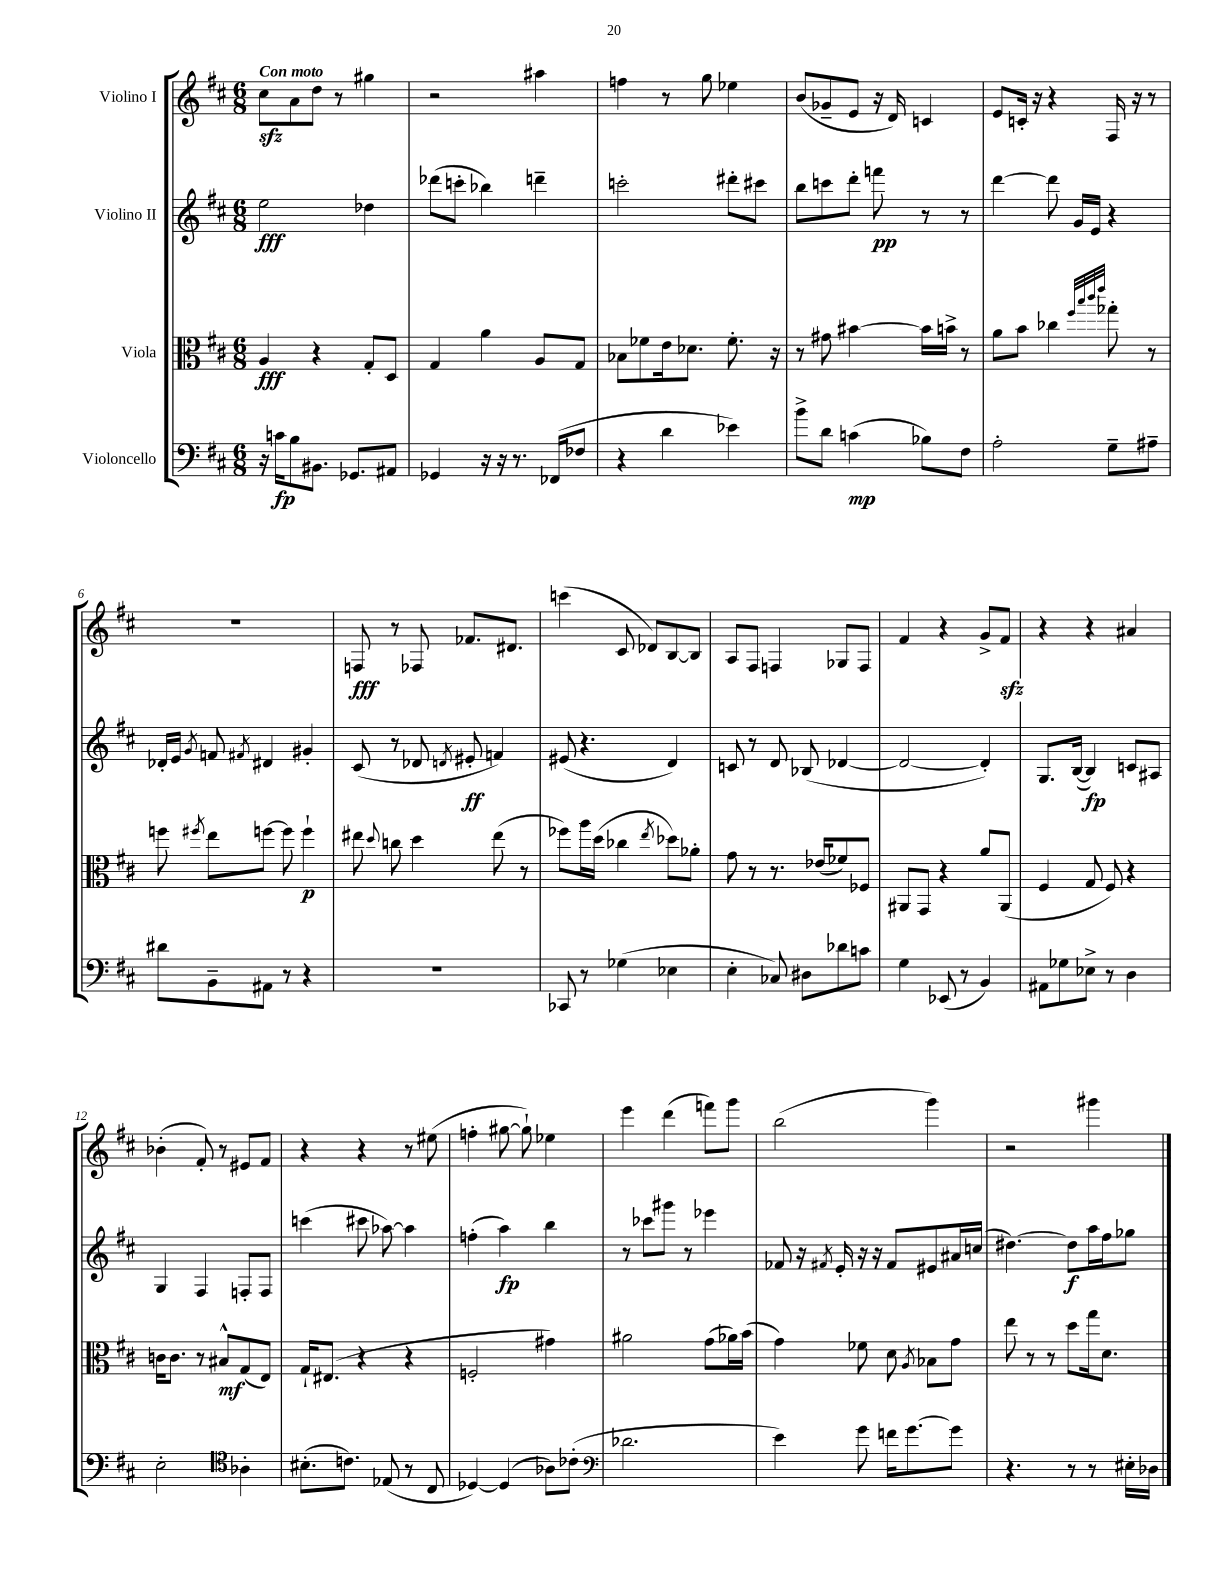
<<
\new StaffGroup <<
\new Staff = "s0" \with { instrumentName = "Violino I" } {
    \clef treble \key d \major \numericTimeSignature \time 6/8 \tempo "Con moto"
    \autoBeamOff cis''8[\sfz a'8 d''8] r8 gis''4 |
    r2 ais''4 |
    f''4 r8 g''8 ees''4 |
    b'8[( ges'8-- e'8] r16 d'16) c'4 |
    e'8[ c'16]-. r16 r4 fis16 r16 r8 |
    R2. |
    f8\fff r8 fes8 fes'8.[ dis'8.] |
    c'''4( cis'8 des'8[) b8~ b8] |
    a8[ fis8] f4 ges8[ f8] |
    fis'4 r4 g'8[-> fis'8]\sfz |
    r4 r4 ais'4 |
    bes'4-.( fis'8-.) r8 eis'8[ fis'8] |
    r4 r4 r8 eis''8( |
    f''4-. gis''8~ gis''8-!) ees''4 |
    e'''4 d'''4( f'''8[) g'''8] |
    b''2( g'''4) |
    r2 gis'''4 \bar "|." |
}
\new Staff = "s1" \with { instrumentName = "Violino II" } {
    \clef treble \key d \major \numericTimeSignature \time 6/8
    \autoBeamOff e''2\fff des''4 |
    des'''8[( c'''8]-. bes''4) d'''4-- |
    c'''2-. dis'''8[-. cis'''8] |
    b''8[ c'''8 d'''8]-. f'''8\pp r8 r8 |
    d'''4~ d'''8 g'16[ e'16] r4 |
    des'16[-. e'16] \acciaccatura { g'8 } f'8 \acciaccatura { fis'8 } dis'4 gis'4-. |
    cis'8( r8 des'8 \acciaccatura { d'8 } eis'8-.\ff f'4) |
    eis'8( r4. d'4) |
    c'8 r8 d'8 bes8( des'4~ |
    des'2~ des'4-.) |
    g8.[ b16]~( b4\fp) c'8[ ais8] |
    g4 fis4 f8[-. f8] |
    c'''4( cis'''8 aes''8~) aes''4 |
    f''4-.( a''4\fp) b''4 |
    r8 ces'''8[ gis'''8] r8 ees'''4 |
    fes'8 r16 \acciaccatura { fis'8 } e'16-. r16 r16 fis'8[ eis'8 ais'16 c''16]( |
    dis''4.~) dis''8[\f a''16 fis''16 ges''8] \bar "|." |
}
\new Staff = "s2" \with { instrumentName = "Viola" } {
    \clef alto \key d \major \numericTimeSignature \time 6/8
    \autoBeamOff a4\fff r4 g8[-. d8] |
    g4 a'4 a8[ g8] |
    bes8[ fes'8 e'16 des'8.] fes'8.-. r16 |
    r8 gis'8 bis'4~ bis'16[ b'16]-> r8 |
    a'8[ b'8] ces''4 \grace { fis''32[ b''32 cis'''32 e'''32] } ges''8-. r8 |
    f''8 \acciaccatura { fis''8 } e''8[ f''8]~ f''8 f''4-!\p |
    eis''8 \appoggiatura { d''8 } c''8 d''4 eis''8( r8 |
    fes''8[) a''16 d''16]( ces''4 \acciaccatura { e''8 } des''8[) aes'8]-. |
    g'8 r8 r8. ees'16[( fes'8) fes8] |
    ais,8[ g,8] r4 a'8[ ais,8]( |
    fis4 g8 fis8) r4 |
    c'16[ c'8.] r8 bis8[-^\mf g8( e8]) |
    g16[-! eis8.]( r4 r4 |
    f2-. gis'4) |
    ais'2 g'8[( aes'16) b'16]( |
    g'4) fes'8 d'8 \acciaccatura { a8 } bes8[ g'8] |
    e''8 r8 r8 d''8[ g''16 d'8.] \bar "|." |
}
\new Staff = "s3" \with { instrumentName = "Violoncello" } {
    \clef bass \key d \major \numericTimeSignature \time 6/8
    \autoBeamOff r16 c'16[\fp b8 bis,8.] ges,8.[ ais,8] |
    ges,4 r16 r16 r8. fes,16[( fes8] |
    r4 d'4 ees'4) |
    b'8[-> d'8] c'4\mp( bes8[) fis8] |
    a2-. g8[-- ais8]-- |
    dis'8[ b,8-- ais,8] r8 r4 |
    R2. |
    ces,8 r8 ges4( ees4 |
    e4-. ces8) dis8[ des'8 c'8] |
    g4 ees,8( r8 b,4) |
    ais,8[ ges8 ees8]-> r8 d4 |
    e2-. \clef tenor aes4-. |
    bis8.[-.( c'8.]) ees8( r8 cis8 |
    des4~) des4( aes8[) ces'8]-.( |
    \clef bass des'2. |
    e'4) g'8 f'16[ g'8.~ g'8] |
    r4. r8 r8 eis16[-. des16] \bar "|." |
}
>>
>>
